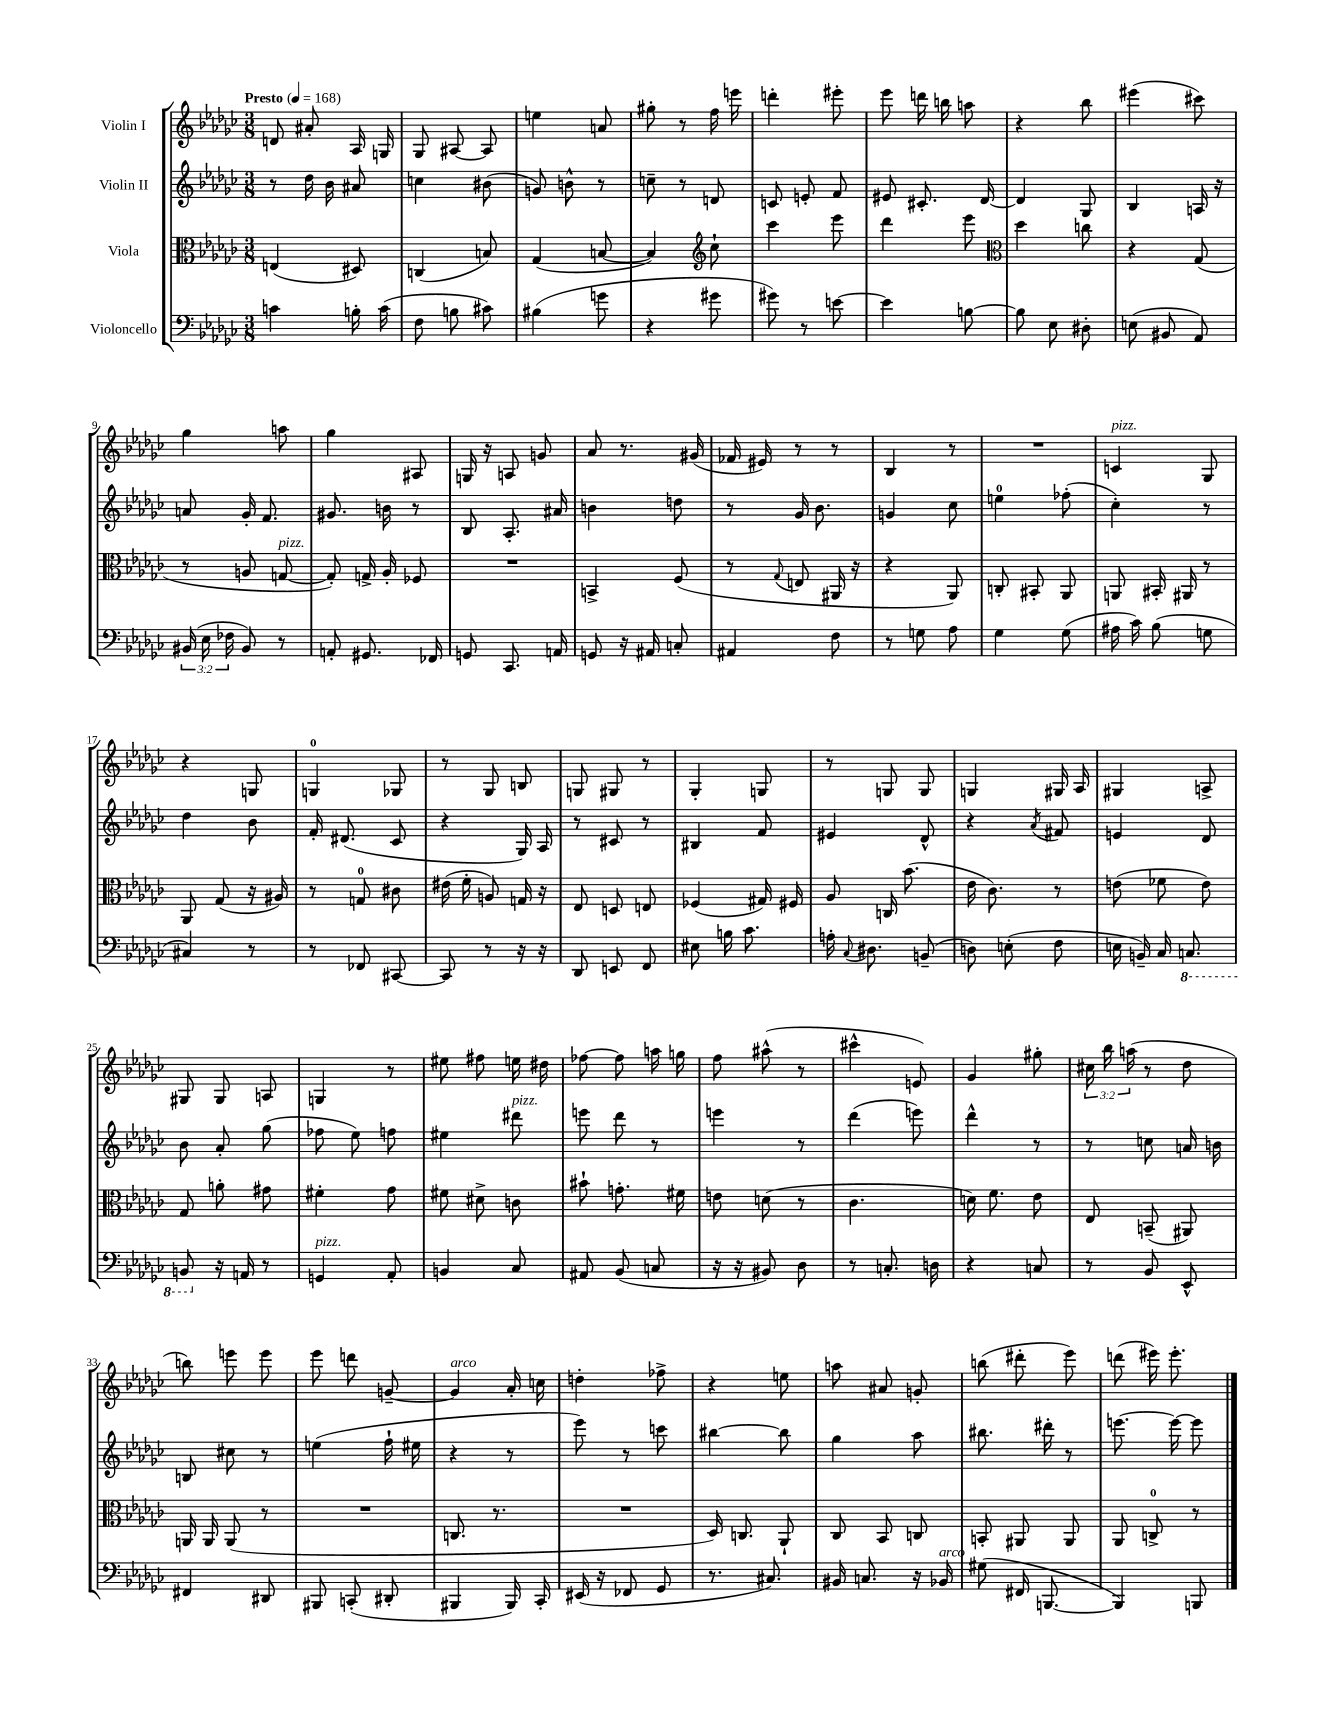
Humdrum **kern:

**kern	**kern	**kern	**kern
*staff4	*staff3	*staff2	*staff1
*clefF4	*clefC3	*clefG2	*clefG2
*k[b-e-a-d-g-c-]	*k[b-e-a-d-g-c-]	*k[b-e-a-d-g-c-]	*k[b-e-a-d-g-c-]
*M3/8	*M3/8	*M3/8	*M3/8
*MM168	*MM168	*MM168	*MM168
4c	(4E	8r	8d
.	.	16dd-	8a#'
.	.	16b-	.
16B'	8D#)	8a#	16A-
(16c	.	.	16G
=	=	=	=
8F	(4C	4cc	8G-
8B	.	.	[8A#
8c#)	8B)	(8b#	8A#]
=	=	=	=
(4B#	(4G-	8g)	4ee
.	.	8b^^	.
8g	[8B	8r	8a
=	=	=	=
4r	4B])	8cc~	8gg#'
.	.	8r	8r
*	*clefG2	*	*
8g#	8cc-`	8d	16ff
.	.	.	16eee
=	=	=	=
8g#)	4ccc-	8c	4ddd'
8r	.	8e'	.
[8e	8eee-	8f	8eee#'
=	=	=	=
4e]	4ddd-	8e#	8eee-
.	.	8.c#'	16ddd
.	.	.	16bb
[8B	8eee-	.	8aa
.	.	[16d-	.
=	=	=	=
*	*clefC3	*	*
8B]	4dd-	4d-]	4r
8E-	.	.	.
8D#'	8cc	8G-	8bb-
=	=	=	=
(8E	4r	4B-	(4eee#
8BB#	.	.	.
8AA-)	(8G-	16A	8ccc#)
.	.	16r	.
=	=	=	=
(24BB#	8r	8a	4gg-
24E-	.	.	.
24F-	.	.	.
8BB#)	8A	16g-'	.
.	.	8.f	.
8r	[8G	.	8aa
=	=	=	=
8AA'	8G'])	8.g#	4gg-
8.GG#	16G^	.	.
.	16A-'	16b	.
.	8F-	8r	8A#
16FF-	.	.	.
=	=	=	=
8GG	4.r	8B-	16G
.	.	.	16r
8.CC-	.	8.A-'	8A
.	.	.	8g
16AA	.	16a#	.
=	=	=	=
8GG	4BB^	4b	8a-
16r	.	.	8.r
16AA#	.	.	.
8C'	(8F	8dd	.
.	.	.	(16g#
=	=	=	=
4AA#	8r	8r	16f-
.	.	.	16e#)
.	8qqG-	.	.
.	8E	16g-	8r
.	.	8.b-	.
8F	16AA#	.	8r
.	16r	.	.
=	=	=	=
8r	4r	4g	4B-
8G	.	.	.
8A-	8AA-)	8cc-	8r
=	=	=	=
4G-	8C'	4ee	4.r
.	8BB#'	.	.
(8G-	8AA-	(8ff-'	.
=	=	=	=
16A#	8AA	4cc-')	4c
16c-)	.	.	.
(8B-	16BB#'	.	.
.	16AA#	.	.
8G	8r	8r	8G-
=	=	=	=
4C#)	8AA-	4dd-	4r
.	(8G-	.	.
8r	16r	8b-	8G
.	16A#)	.	.
=	=	=	=
8r	8r	16f'	4G
.	.	(8.d#	.
8FF-	8G	.	.
[8CC#	8c#	8c-	8G-
=	=	=	=
8CC#]	(16e#	4r	8r
.	16f'	.	.
8r	8A)	.	8G-
16r	16G	16G-)	8B
16r	16r	16A-	.
=	=	=	=
8DD-	8E-	8r	8G
8EE	8D	8c#	8G#
8FF	8E	8r	8r
=	=	=	=
8E#	(4F-	4B#	4G-'
16B	.	.	.
8.c-	.	.	.
.	16G#)	8f	8G
.	16F#	.	.
=	=	=	=
16A'	8A-	4e#	8r
8qqC-	.	.	.
8.D#	.	.	.
.	16C	.	8G
.	(8.b-	.	.
(8BB~	.	8d-^^	8G
=	=	=	=
8D)	16e-	4r	4G
.	8.c-)	.	.
(8E'	.	.	.
.	.	8qa-	.
8F	8r	8f#	16G#
.	.	.	16A-
=	=	=	=
16E	(8e	4e	4G#
16BB~)	.	.	.
16C-	8f-	.	.
8.CC	.	.	.
.	8e)	8d-	8A^
=	=	=	=
8BBB	8G-	8b-	8G#
16r	8a'	8a-'	8G#
16AA	.	.	.
8r	8g#	(8gg-	8A
=	=	=	=
4GG	4f#'	8ff-	4G
.	.	8ee-)	.
8AA-'	8g-	8ff	8r
=	=	=	=
4BB	8f#	4ee#	8ee#
.	8d#^	.	8ff#
8C-	8c	8ddd#	16ee
.	.	.	16dd#
=	=	=	=
8AA#	8b#`	8eee	[8ff-
(8BB-	8.g'	8ddd-	8ff-]
8C	.	8r	16aa
.	16f#	.	16gg
=	=	=	=
16r	8e	4eee	8ff
16r	.	.	.
8BB#)	(8d	.	(8aa#^^
8D-	8r	8r	8r
=	=	=	=
8r	4.c-	(4ddd-	4ccc#^^
8.C'	.	.	.
.	.	8eee)	8e)
16D	.	.	.
=	=	=	=
4r	16d)	4ddd-^^	4g-
.	8.f	.	.
8C	8e-	8r	8gg#'
=	=	=	=
8r	8E-	8r	24cc#
.	.	.	24bb-
.	.	.	(24aa
8BB-	(8BB~	8cc	8r
8EE-^^	8AA#)	16a	8dd-
.	.	16b	.
=	=	=	=
4FF#	16AA	8B	8bb)
.	16AA	.	.
.	(8AA	8cc#	8eee
8DD#	8r	8r	8eee
=	=	=	=
8BBB#	4.r	(4ee	8eee-
(8CC'	.	.	8ddd
8DD#'	.	16ff`	[8g~
.	.	16ee#	.
=	=	=	=
4BBB#	8.C	4r	4g]
.	8.r	.	.
16BBB#)	.	8r	16a-'
16CC-'	.	.	16cc
=	=	=	=
(16EE#	4.r	8eee-)	4dd'
16r	.	.	.
8FF-	.	8r	.
8GG-	.	8ccc	8ff-^
=	=	=	=
8.r	16D-)	[4bb#	4r
.	8.C	.	.
8.C#)	.	.	.
.	8AA-`	8bb#]	8ee
=	=	=	=
16BB#	8C-	4gg-	8aa
8.C	.	.	.
.	8BB-	.	8a#
16r	8C	8aa-	8g'
16BB-	.	.	.
=	=	=	=
(8G#	8BB'	8.bb#	(8bb
16FF#	8AA#	.	8ddd#'
[8.BBB	.	16ddd#'	.
.	8AA#	8r	8eee-)
=	=	=	=
4BBB])	8AA-	[8.eee	(8ddd
.	8C^	.	16eee#)
.	.	16eee_	8.eee#'
8BBB	8r	8eee]	.
==	==	==	==
*-	*-	*-	*-
